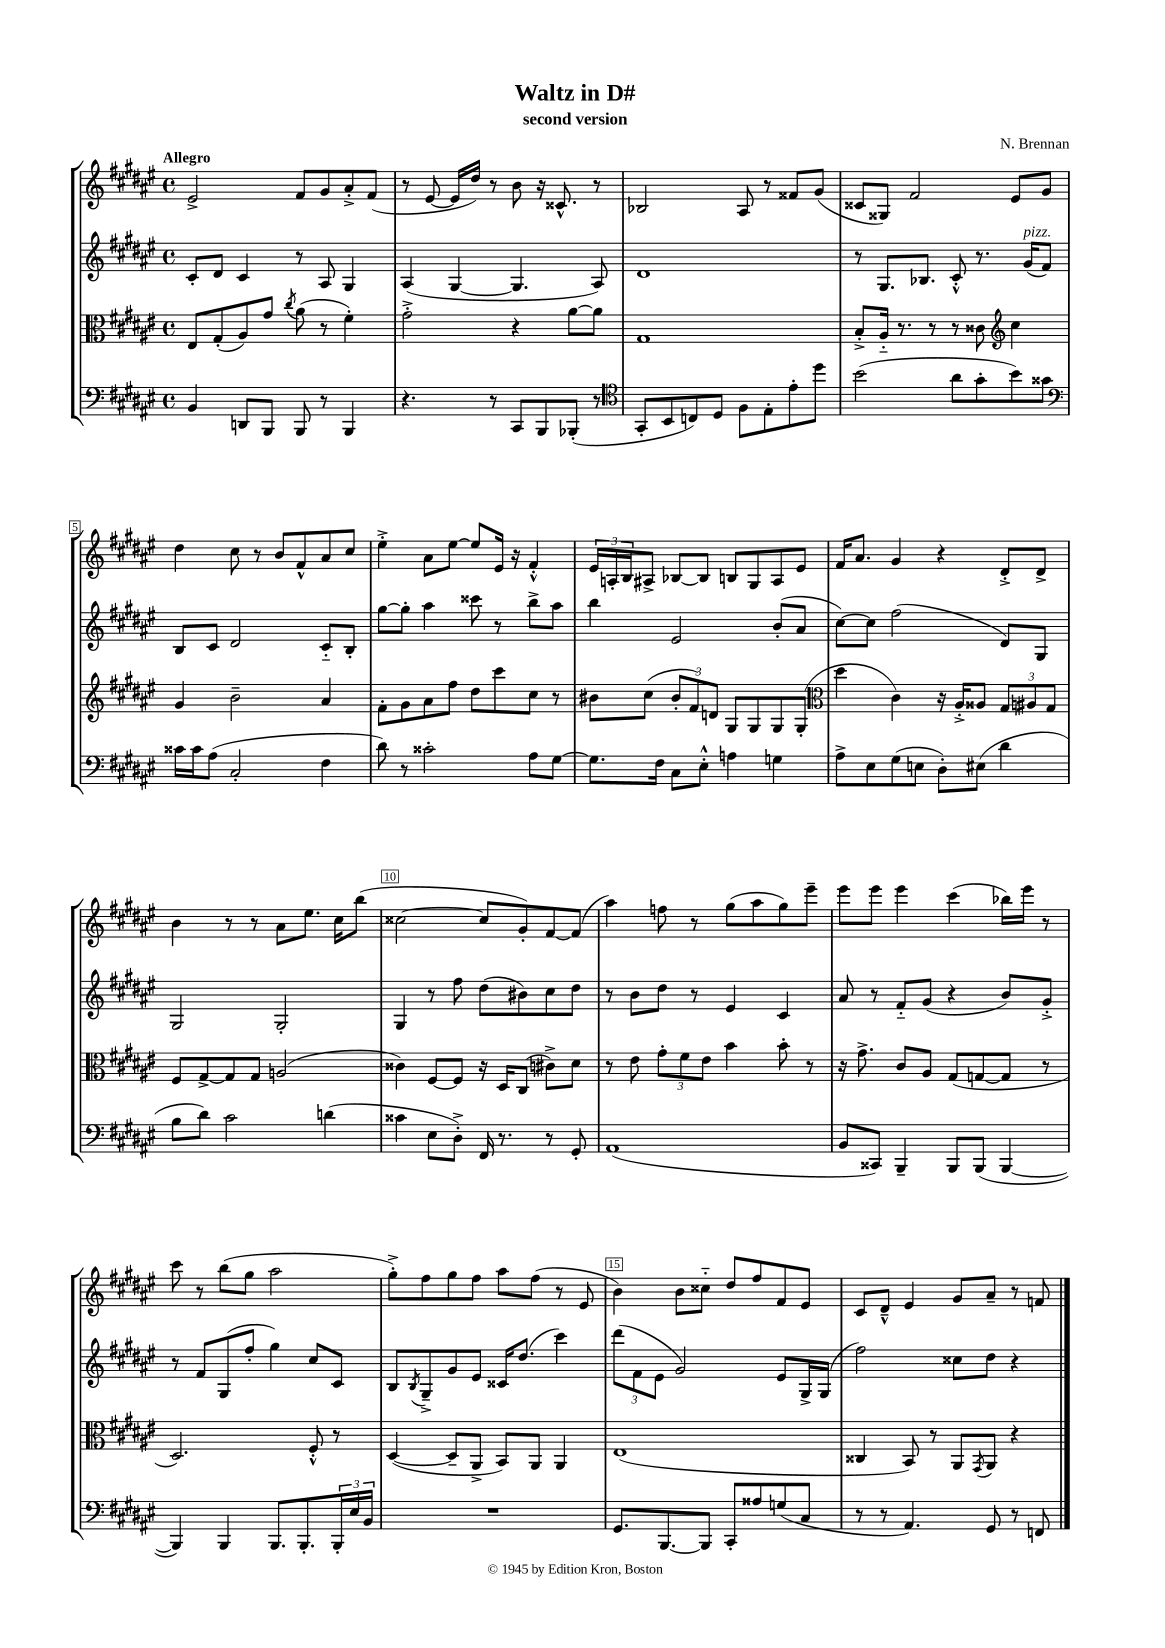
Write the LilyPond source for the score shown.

\header { title = "Waltz in D#" composer = "N. Brennan" subtitle = "second version" }
<<
\new StaffGroup <<
\new Staff = "s0" {
    \clef treble \key fis \major \defaultTimeSignature \time 4/4 \tempo "Allegro"
    eis'2-> fis'8 gis'8 ais'8-.-> fis'8( |
    r8 eis'8~ eis'16 dis''16) r8 b'8 r16 cisis'8.-^ r8 |
    bes2 ais8 r8 fisis'8 gis'8( |
    cisis'8 gisis8) fis'2 eis'8 gis'8 |
    dis''4 cis''8 r8 b'8 fis'8-^ ais'8 cis''8 |
    eis''4-.-> ais'8 eis''8~ eis''8 eis'16 r16 fis'4-.-^ |
    \tuplet 3/2 { eis'16 a16-. b16 } ais8-> bes8~ bes8 b8 gis8 ais8 eis'8 |
    fis'16 ais'8. gis'4 r4 dis'8-.-> dis'8-> |
    b'4 r8 r8 ais'8 eis''8. cis''16 b''8( |
    cisis''2~ cisis''8 gis'8-.) fis'8~ fis'8( |
    ais''4) f''8 r8 gis''8( ais''8 gis''8) eis'''8-- |
    eis'''8 eis'''8 eis'''4 cis'''4( bes''16) eis'''16 r8 |
    cis'''8 r8 b''8( gis''8 ais''2 |
    gis''8-.->) fis''8 gis''8 fis''8 ais''8 fis''8( r8 eis'8 |
    b'4) b'8 cisis''8-_ dis''8 fis''8 fis'8 eis'8 |
    cis'8 dis'8---^ eis'4 gis'8 ais'8-- r8 f'8 \bar "|." |
}
\new Staff = "s1" {
    \clef treble \key fis \major \defaultTimeSignature \time 4/4
    cis'8-. dis'8 cis'4 r8 ais8 gis4 |
    ais4( gis4~ gis4. ais8) |
    dis'1 |
    r8 gis8. bes8. cis'8-.-^ r8. gis'16^\markup { \italic "pizz." }( fis'8) |
    b8 cis'8 dis'2 cis'8-_ b8-. |
    gis''8~ gis''8-. ais''4 cisis'''8 r8 b''8-> ais''8 |
    b''4 eis'2 b'8-.( ais'8 |
    cis''8~) cis''8 fis''2( dis'8) gis8 |
    gis2 gis2-. |
    gis4 r8 fis''8 dis''8( bis'8) cis''8 dis''8 |
    r8 b'8 dis''8 r8 eis'4 cis'4 |
    ais'8 r8 fis'8-_ gis'8( r4 b'8) gis'8-.-> |
    r8 fis'8 gis8( fis''8-. gis''4) cis''8 cis'8 |
    b8 \acciaccatura { b8 } gis8---> gis'8 eis'8 cisis'16 dis''8.( cis'''4) |
    \tuplet 3/2 { dis'''8( fis'8 eis'8 } gis'2) eis'8 gis16-> gis16( |
    fis''2) cisis''8 dis''8 r4 \bar "|." |
}
\new Staff = "s2" {
    \clef alto \key fis \major \defaultTimeSignature \time 4/4
    eis8 gis8-.( ais8) gis'8 \acciaccatura { cis''8 } ais'8( r8 fis'4-.) |
    gis'2-.-> r4 ais'8~ ais'8 |
    gis1 |
    b8-.-> ais16-_ r8. r8 r8 cisis'8 \clef treble cis''4 |
    gis'4 b'2-- ais'4 |
    fis'8-. gis'8 ais'8 fis''8 dis''8 cis'''8 cis''8 r8 |
    bis'8 cis''8( \tuplet 3/2 { bis'8-. fis'8) d'8 } gis8 gis8 gis8 gis8-.( |
    \clef alto dis''4 cis'4) r16 ais16-.-> aisis8 \tuplet 3/2 { gis8 ais8 gis8 } |
    fis8 gis8~-> gis8 gis8 a2( |
    cisis'4) fis8~ fis8 r16 dis16 cis8( cis'8->) dis'8 |
    r8 eis'8 \tuplet 3/2 { gis'8-. fis'8 eis'8 } b'4 b'8-. r8 |
    r16 gis'8.-> cis'8 ais8 gis8( g8~ g8 r8 |
    dis2.) fis8-.-^ r8 |
    dis4~( dis8-- ais,8-> b,8) ais,8 ais,4 |
    eis1( |
    cisis4 b,8) r8 ais,8 \acciaccatura { gis,8 } ais,8 r4 \bar "|." |
}
\new Staff = "s3" {
    \clef bass \key fis \major \defaultTimeSignature \time 4/4
    b,4 d,8 b,,8 b,,8 r8 b,,4 |
    r4. r8 cis,8 b,,8 bes,,8-.( r8 |
    \clef tenor gis,8-. b,8 c8) dis8 fis8 eis8-. eis'8-. dis''8 |
    b'2( ais'8 gis'8-. b'8) gisis'8 |
    \clef bass cisis'16 cisis'16 ais8( cis2-. fis4 |
    dis'8) r8 cisis'2-. ais8 gis8~ |
    gis8. fis16 cis8 eis8-.-^ a4 g4 |
    ais8-> eis8 gis8( e8 dis8-.) eis8( dis'4 |
    b8 dis'8) cis'2 d'4( |
    cisis'4 eis8 dis8-.->) fis,16 r8. r8 gis,8-. |
    ais,1( |
    b,8 cisis,8) b,,4-- b,,8 b,,8( b,,4~ |
    b,,4) b,,4 b,,8. b,,8.-. \tuplet 3/2 { b,,16-. eis16 b,16 } |
    R1 |
    gis,8. b,,8.~ b,,8 cis,8-. aisis8 g8( cis8 |
    r8 r8 ais,4.) gis,8 r8 f,8 \bar "|." |
}
>>
>>
\layout { \context { \Score \override BarNumber.break-visibility = ##(#f #t #t) barNumberVisibility = #(every-nth-bar-number-visible 5) \override BarNumber.stencil = #(make-stencil-boxer 0.1 0.3 ly:text-interface::print) } }
